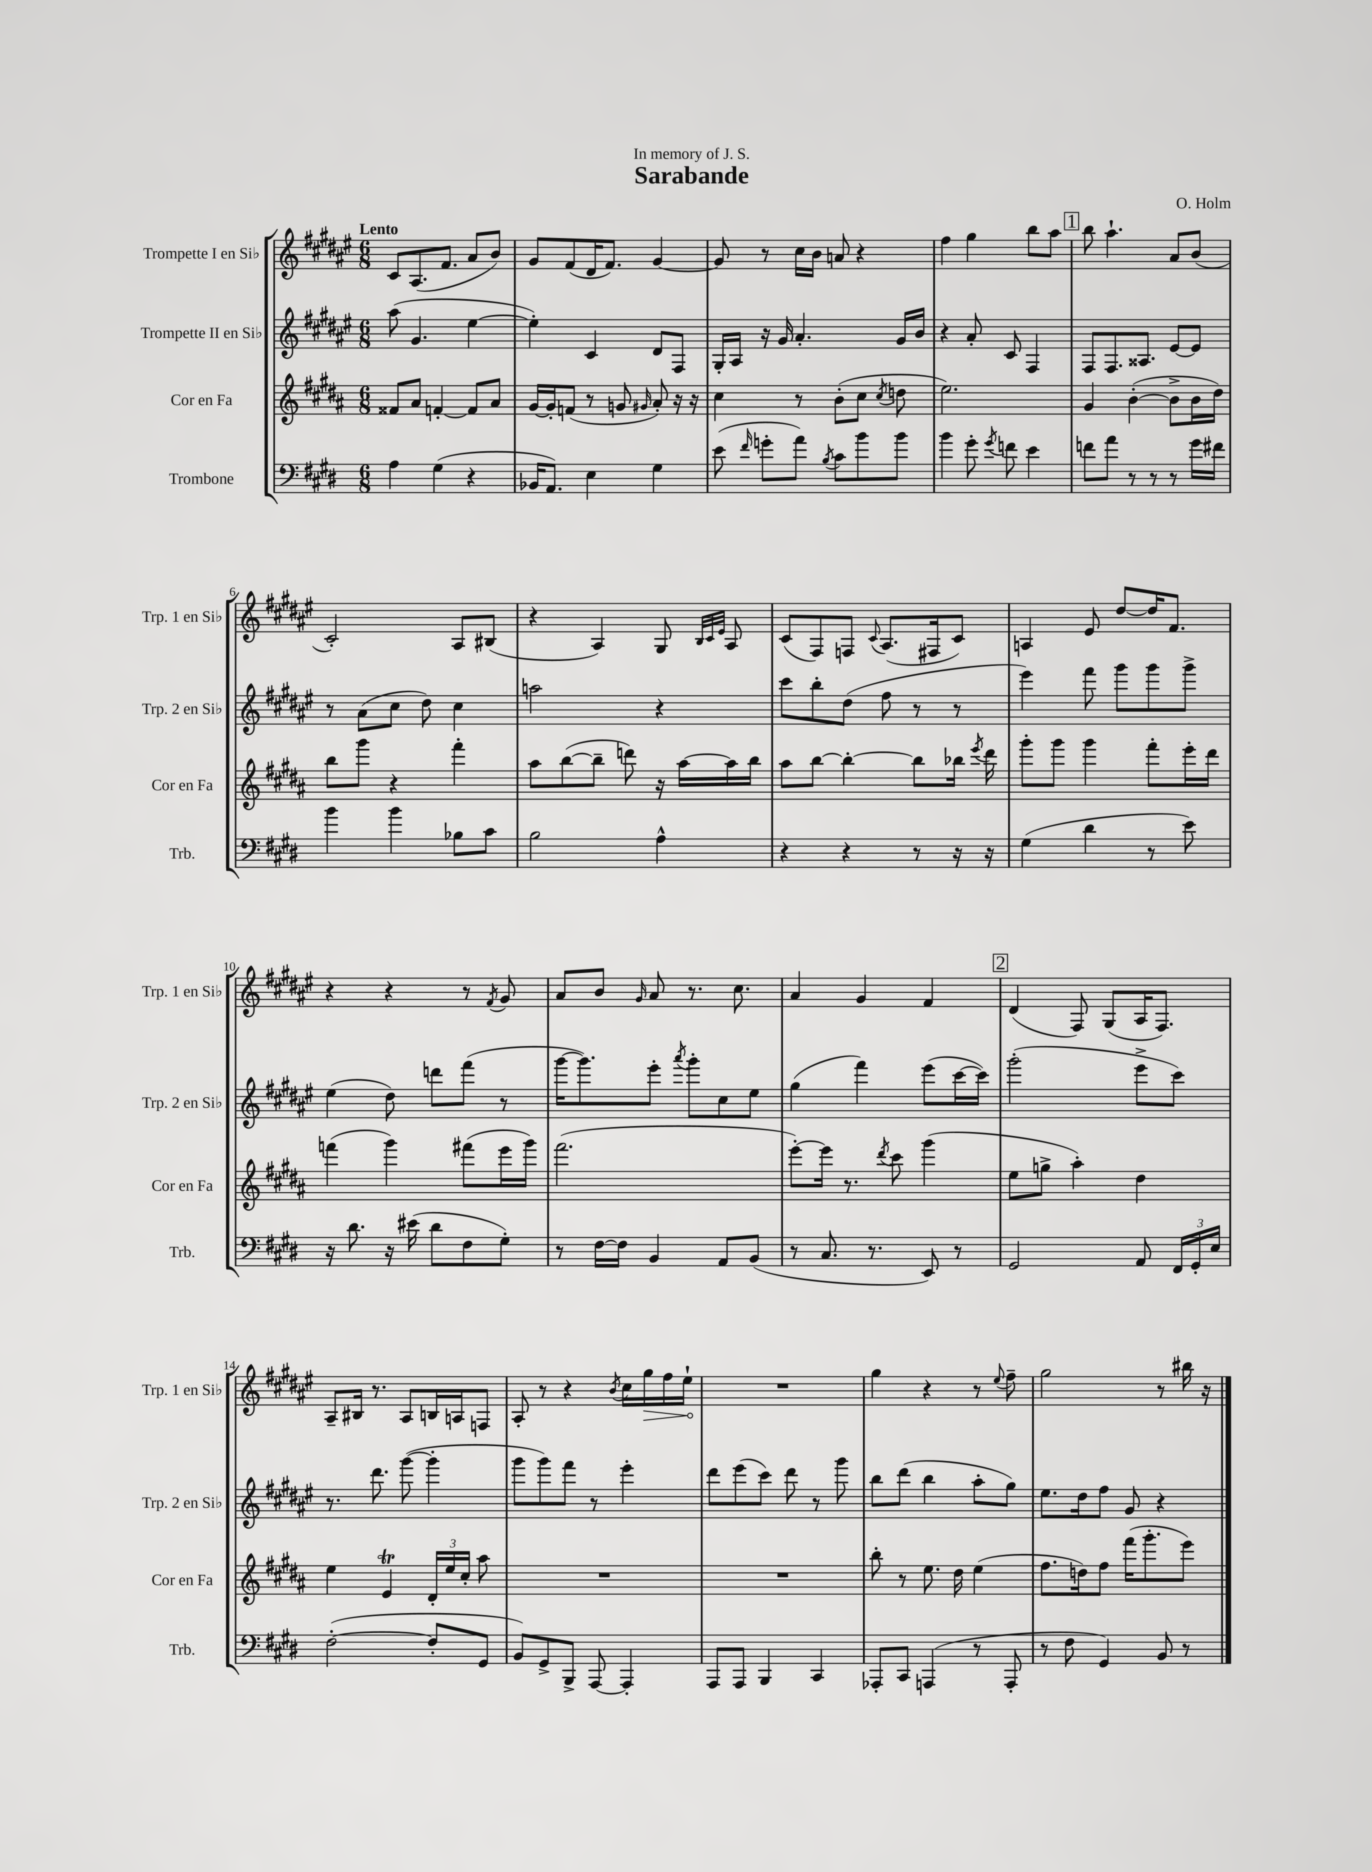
\header { title = "Sarabande" composer = "O. Holm" dedication = "In memory of J. S." }
<<
\new StaffGroup <<
\new Staff = "s0" \with { instrumentName = "Trompette I en Sib" shortInstrumentName = "Trp. 1 en Sib" } {
    \clef treble \key fis \major \numericTimeSignature \time 6/8 \tempo "Lento"
    \autoBeamOff cis'8[ ais8.( fis'8.] ais'8[ b'8]) |
    gis'8[ fis'8( dis'16 fis'8.]) gis'4~ |
    gis'8 r8 cis''16[ b'16] a'8 r4 |
    fis''4 gis''4 b''8[ ais''8] |
    \mark \markup { \box "1" } b''8 ais''4.-! ais'8[ b'8]( |
    cis'2-.) ais8[ bis8]( |
    r4 ais4) gis8 \grace { b32[ cis'32 eis'32] } ais8 |
    cis'8[( fis8) f8] \appoggiatura { cis'8 } ais8.[( fis16 cis'8]) |
    a4 eis'8 dis''8[~ dis''16 fis'8.] |
    r4 r4 r8 \acciaccatura { fis'8 } gis'8 |
    ais'8[ b'8] \grace { gis'16 } ais'8 r8. cis''8. |
    ais'4 gis'4 fis'4 |
    \mark \markup { \box "2" } dis'4( fis8) gis8[( ais16 fis8.]) |
    ais8[-- bis16] r8. ais8[ b16 a16 f8] |
    ais8-. r8 r4 \acciaccatura { b'8 } cis''16[ \once \override Hairpin.circled-tip = ##t gis''16\> fis''16 eis''16]-!\! |
    R2. |
    gis''4 r4 r8 \appoggiatura { eis''8 } fis''8-- |
    gis''2 r8 bis''16 r16 \bar "|." |
}
\new Staff = "s1" \with { instrumentName = "Trompette II en Sib" shortInstrumentName = "Trp. 2 en Sib" } {
    \clef treble \key fis \major \numericTimeSignature \time 6/8
    \autoBeamOff ais''8( gis'4. eis''4~ |
    eis''4-.) cis'4 dis'8[ fis8] |
    gis16[-. ais16] r16 gis'16 ais'4.-. gis'16[ b'16] |
    r4 ais'8-. cis'8 fis4 |
    \mark \markup { \box "1" } fis8[ fis8. aisis8.] eis'8[~ eis'8] |
    r8 ais'8[( cis''8] dis''8) cis''4 |
    a''2 r4 |
    cis'''8[ b''8-. dis''8]( fis''8 r8 r8 |
    eis'''4) fis'''8 gis'''8[ gis'''8 gis'''8]-> |
    eis''4( dis''8) d'''8[ fis'''8]( r8 |
    gis'''16[~ gis'''8.) eis'''8]-. \acciaccatura { ais'''8 } gis'''8[-. cis''8 eis''8] |
    gis''4( fis'''4) eis'''8[( cis'''16~ cis'''16]) |
    \mark \markup { \box "2" } gis'''2-.( eis'''8[-> cis'''8]) |
    r8. dis'''8. gis'''8~( gis'''4-. |
    gis'''8[ gis'''8) fis'''8] r8 eis'''4-. |
    dis'''8[ eis'''8( cis'''8]) dis'''8 r8 gis'''8 |
    b''8[ dis'''8]( b''4 ais''8[-. gis''8]) |
    eis''8.[ dis''16 fis''8] gis'8 r4 \bar "|." |
}
\new Staff = "s2" \with { instrumentName = "Cor en Fa" shortInstrumentName = "Cor en Fa" } {
    \clef treble \key b \major \numericTimeSignature \time 6/8
    \autoBeamOff fisis'8[ ais'8] f'4~-. f'8[ ais'8] |
    gis'16[~ gis'16-. f'8]( r8 g'8 \grace { gis'16 } ais'8-.) r16 r16 |
    cis''4 r8 b'8[-.( cis''8] \acciaccatura { cis''8 } d''8 |
    e''2.) |
    \mark \markup { \box "1" } gis'4 b'4~-.( b'8[-> b'16 dis''16]) |
    b''8[ gis'''8] r4 fis'''4-. |
    ais''8[ b''8~( b''8]-- d'''8) r16 ais''16[~ ais''16 b''16] |
    ais''8[ b''8]~ b''4~-. b''8[ bes''16] \acciaccatura { e'''8 } dis'''16 |
    gis'''8[-. gis'''8] gis'''4 fis'''8[-. e'''16-. dis'''16] |
    f'''4( gis'''4) fis'''8[( e'''16 gis'''16]) |
    fis'''2.( |
    e'''8[~-.) e'''16] r8. \acciaccatura { dis'''8 } cis'''8 gis'''4( |
    \mark \markup { \box "2" } e''8[ g''8]-> ais''4-.) dis''4 |
    e''4 e'4\trill \tuplet 3/2 { dis'16[-. e''16 cis''16]-. } ais''8 |
    R2. |
    R2. |
    b''8-. r8 e''8. dis''16 e''4( |
    fis''8.[ d''16) fis''8] fis'''16[( gis'''8.-. e'''8]) \bar "|." |
}
\new Staff = "s3" \with { instrumentName = "Trombone" shortInstrumentName = "Trb." } {
    \clef bass \key e \major \numericTimeSignature \time 6/8
    \autoBeamOff a4 gis4( r4 |
    bes,16[ a,8.]) e4 gis4 |
    e'8( \grace { fis'16 } g'8[-. a'8]) \acciaccatura { b8 } cis'8[ b'8 b'8] |
    b'4 gis'8-. \acciaccatura { gis'8 } f'8 e'4 |
    \mark \markup { \box "1" } f'8[ a'8] r8 r8 r8 gis'16[ fis'16] |
    b'4 b'4 bes8[ cis'8] |
    b2 a4-^ |
    r4 r4 r8 r16 r16 |
    gis4( dis'4 r8 e'8) |
    r16 dis'8. r16 eis'16( dis'8[ fis8 gis8]-.) |
    r8 fis16[~ fis16] b,4 a,8[ b,8]( |
    r8 cis8. r8. e,8) r8 |
    \mark \markup { \box "2" } gis,2 a,8 \tuplet 3/2 { fis,16[ gis,16-. e16] } |
    fis2~-.( fis8[-. gis,8] |
    b,8[) gis,8-> b,,8]-> a,,8~ a,,4-. |
    a,,8[ a,,8] b,,4 cis,4 |
    aes,,8[-. cis,8] a,,4( r8 a,,8-. |
    r8 fis8 gis,4) b,8 r8 \bar "|." |
}
>>
>>
